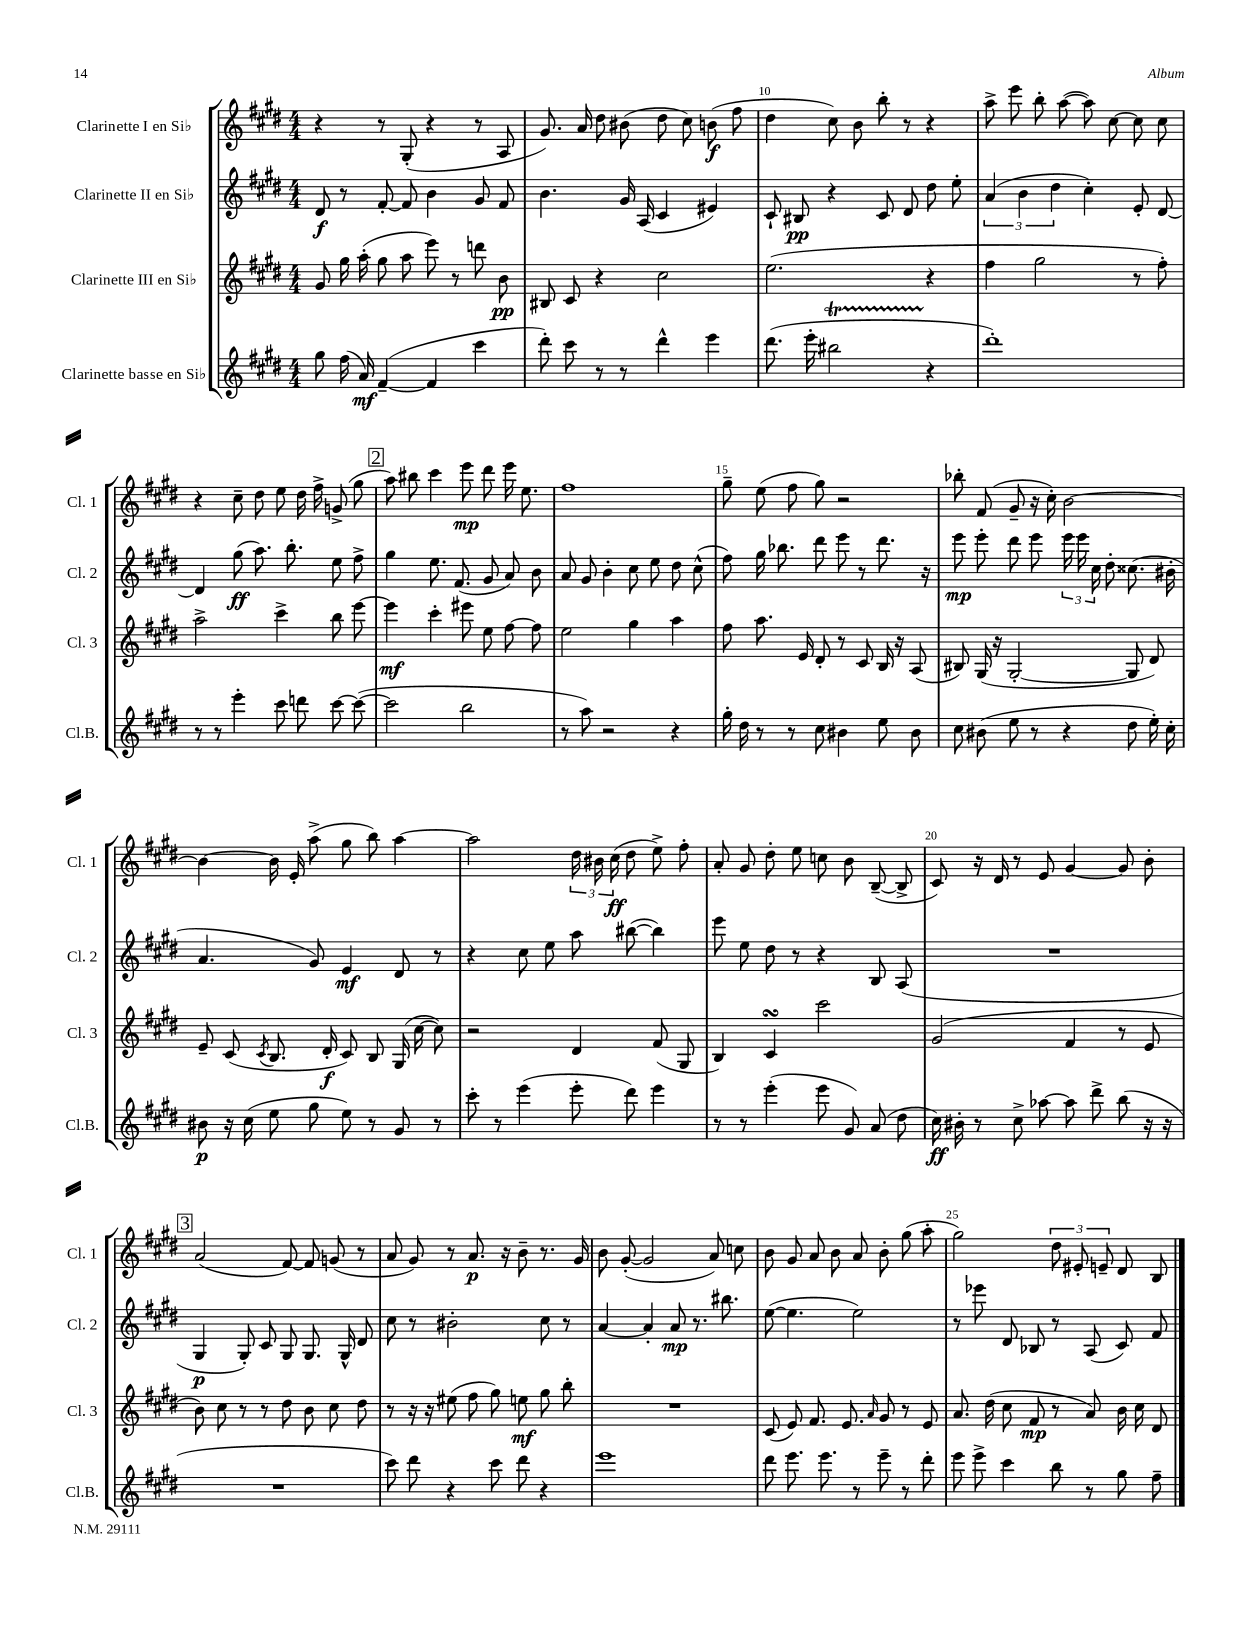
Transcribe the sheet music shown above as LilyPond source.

<<
\new StaffGroup <<
\new Staff = "s0" \with { instrumentName = "Clarinette I en Sib" shortInstrumentName = "Cl. 1" } {
    \clef treble \key e \major \numericTimeSignature \time 4/4
    \autoBeamOff r4 r8 gis8-.( r4 r8 a8 |
    gis'8.) a'16 dis''8 bis'8( dis''8 cis''8) b'8\f( fis''8 |
    dis''4 cis''8) b'8 b''8-. r8 r4 |
    a''8-> e'''8 b''8-. a''8~( a''8) cis''8~ cis''8 cis''8 |
    r4 cis''8-- dis''8 e''8 dis''16 fis''16-> g'8->( gis''8 |
    \mark \markup { \box "2" } a''8) bis''8 cis'''4 e'''8\mp dis'''8 e'''16 e''8. |
    fis''1 |
    gis''8-- e''8( fis''8 gis''8) r2 |
    bes''8-. fis'8( gis'8-- r16 cis''16-.) b'2~ |
    b'4~ b'16 e'16-. a''8->( gis''8 b''8) a''4~ |
    a''2 \tuplet 3/2 { dis''16 bis'16 cis''16\ff( } dis''8 e''8->) fis''8-. |
    a'8-. gis'8 dis''8-. e''8 c''8 b'8 b8~--( b8-> |
    cis'8) r16 dis'16 r8 e'8 gis'4~ gis'8 b'8-. |
    \mark \markup { \box "3" } a'2( fis'8~) fis'8 g'8( r8 |
    a'8 gis'8) r8 a'8.\p r16 b'8-- r8. gis'16 |
    b'8 gis'8~-.( gis'2 a'8) c''8 |
    b'8 gis'8 a'8 b'8 a'8 b'8-. gis''8( a''8-. |
    gis''2) \tuplet 3/2 { dis''8 eis'8-. e'8-- } dis'8 b8 \bar "|." |
}
\new Staff = "s1" \with { instrumentName = "Clarinette II en Sib" shortInstrumentName = "Cl. 2" } {
    \clef treble \key e \major \numericTimeSignature \time 4/4
    \autoBeamOff dis'8\f r8 fis'8~-. fis'8 b'4 gis'8 fis'8 |
    b'4. gis'16 a16( cis'4 eis'4) |
    cis'8-! bis8\pp r4 cis'8 dis'8 dis''8 e''8-. |
    \tuplet 3/2 { a'4( b'4 dis''4 } cis''4-.) e'8-. dis'8~ |
    dis'4 gis''8\ff( a''8.) b''8.-. e''8 fis''8-> |
    \mark \markup { \box "2" } gis''4 e''8. fis'8.( gis'8 a'8) b'8 |
    a'8 gis'8 b'4-. cis''8 e''8 dis''8 cis''8-^( |
    fis''8) gis''16 bes''8. dis'''8 e'''8 r8 dis'''8. r16 |
    e'''8\mp e'''8-. dis'''8 e'''8 \tuplet 3/2 { e'''16 e'''16 cis''16 } dis''8-. cisis''8.( bis'16-. |
    a'4. gis'8) e'4\mf dis'8 r8 |
    r4 cis''8 e''8 a''8 bis''8~( bis''4) |
    e'''8 e''8 dis''8 r8 r4 b8 a8( |
    R1 |
    \mark \markup { \box "3" } gis4\p gis8-.) cis'8 gis8 gis8. gis16-^ dis'8 |
    cis''8 r8 bis'2-. cis''8 r8 |
    a'4~ a'4-. a'8\mp r8. bis''8. |
    e''8~( e''4. e''2) |
    r8 ees'''8 dis'8 bes8 r8 a8( cis'8) fis'8 \bar "|." |
}
\new Staff = "s2" \with { instrumentName = "Clarinette III en Sib" shortInstrumentName = "Cl. 3" } {
    \clef treble \key e \major \numericTimeSignature \time 4/4
    \autoBeamOff gis'8 gis''16 a''16-.( gis''8 a''8 e'''8) r8 d'''8 b'8\pp |
    bis8 cis'8 r4 cis''2 |
    e''2.( r4 |
    fis''4 gis''2 r8 fis''8-.) |
    a''2-> cis'''4-> b''8 e'''8~ |
    \mark \markup { \box "2" } e'''4\mf cis'''4-. eis'''8 e''8 fis''8~ fis''8 |
    e''2 gis''4 a''4 |
    fis''8 a''8. e'16 dis'8-. r8 cis'8 b16 r16 a8( |
    bis8) gis16( r16 gis2~-. gis8 dis'8) |
    e'8-- cis'8( \acciaccatura { cis'8 } b8. dis'16-.\f cis'8) b8 gis16( cis''16~ cis''8) |
    r2 dis'4 fis'8( gis8 |
    b4) cis'4\turn cis'''2 |
    gis'2( fis'4 r8 e'8 |
    \mark \markup { \box "3" } b'8) cis''8 r8 r8 dis''8 b'8 cis''8 dis''8 |
    r8 r16 r16 eis''8( fis''8 gis''8) e''8\mf gis''8 b''8-. |
    R1 |
    cis'8( e'8) fis'8. e'8. \grace { a'16 } gis'8 r8 e'8 |
    a'8. dis''16( cis''8 fis'8\mp r8 a'8) b'16 cis''16 dis'8 \bar "|." |
}
\new Staff = "s3" \with { instrumentName = "Clarinette basse en Sib" shortInstrumentName = "Cl.B." } {
    \clef treble \key e \major \numericTimeSignature \time 4/4
    \autoBeamOff gis''8 fis''16( a'16\mf) fis'4~--( fis'4 cis'''4 |
    dis'''8-.) cis'''8 r8 r8 dis'''4-^ e'''4 |
    dis'''8.( e'''16-. bis''2\startTrillSpan r4\stopTrillSpan |
    dis'''1-.) |
    r8 r8 e'''4-. cis'''8 d'''8 cis'''8~ cis'''8~( |
    \mark \markup { \box "2" } cis'''2 b''2 |
    r8 a''8) r2 r4 |
    gis''16-. dis''16 r8 r8 cis''8 bis'4 e''8 bis'8 |
    cis''8 bis'8( e''8 r8 r4 dis''8 e''16-.) cis''16-. |
    bis'8\p r16 cis''16( e''8 gis''8 e''8) r8 gis'8 r8 |
    cis'''8-. r8 e'''4( e'''8-. dis'''8) e'''4 |
    r8 r8 e'''4-.( e'''8 gis'8) a'8( dis''8 |
    cis''16\ff) bis'16-. r8 cis''8-> aes''8~ aes''8 dis'''8-> b''8( r16 r16 |
    \mark \markup { \box "3" } R1 |
    cis'''8) dis'''8 r4 cis'''8 dis'''8 r4 |
    e'''1 |
    dis'''8 e'''8. e'''8. r8 e'''8-- r8 dis'''8-. |
    e'''8 e'''8-> cis'''4 b''8 r8 gis''8 fis''8-- \bar "|." |
}
>>
>>
\layout { \context { \Score currentBarNumber = #8 \override BarNumber.break-visibility = ##(#f #t #t) barNumberVisibility = #(every-nth-bar-number-visible 5) } }
